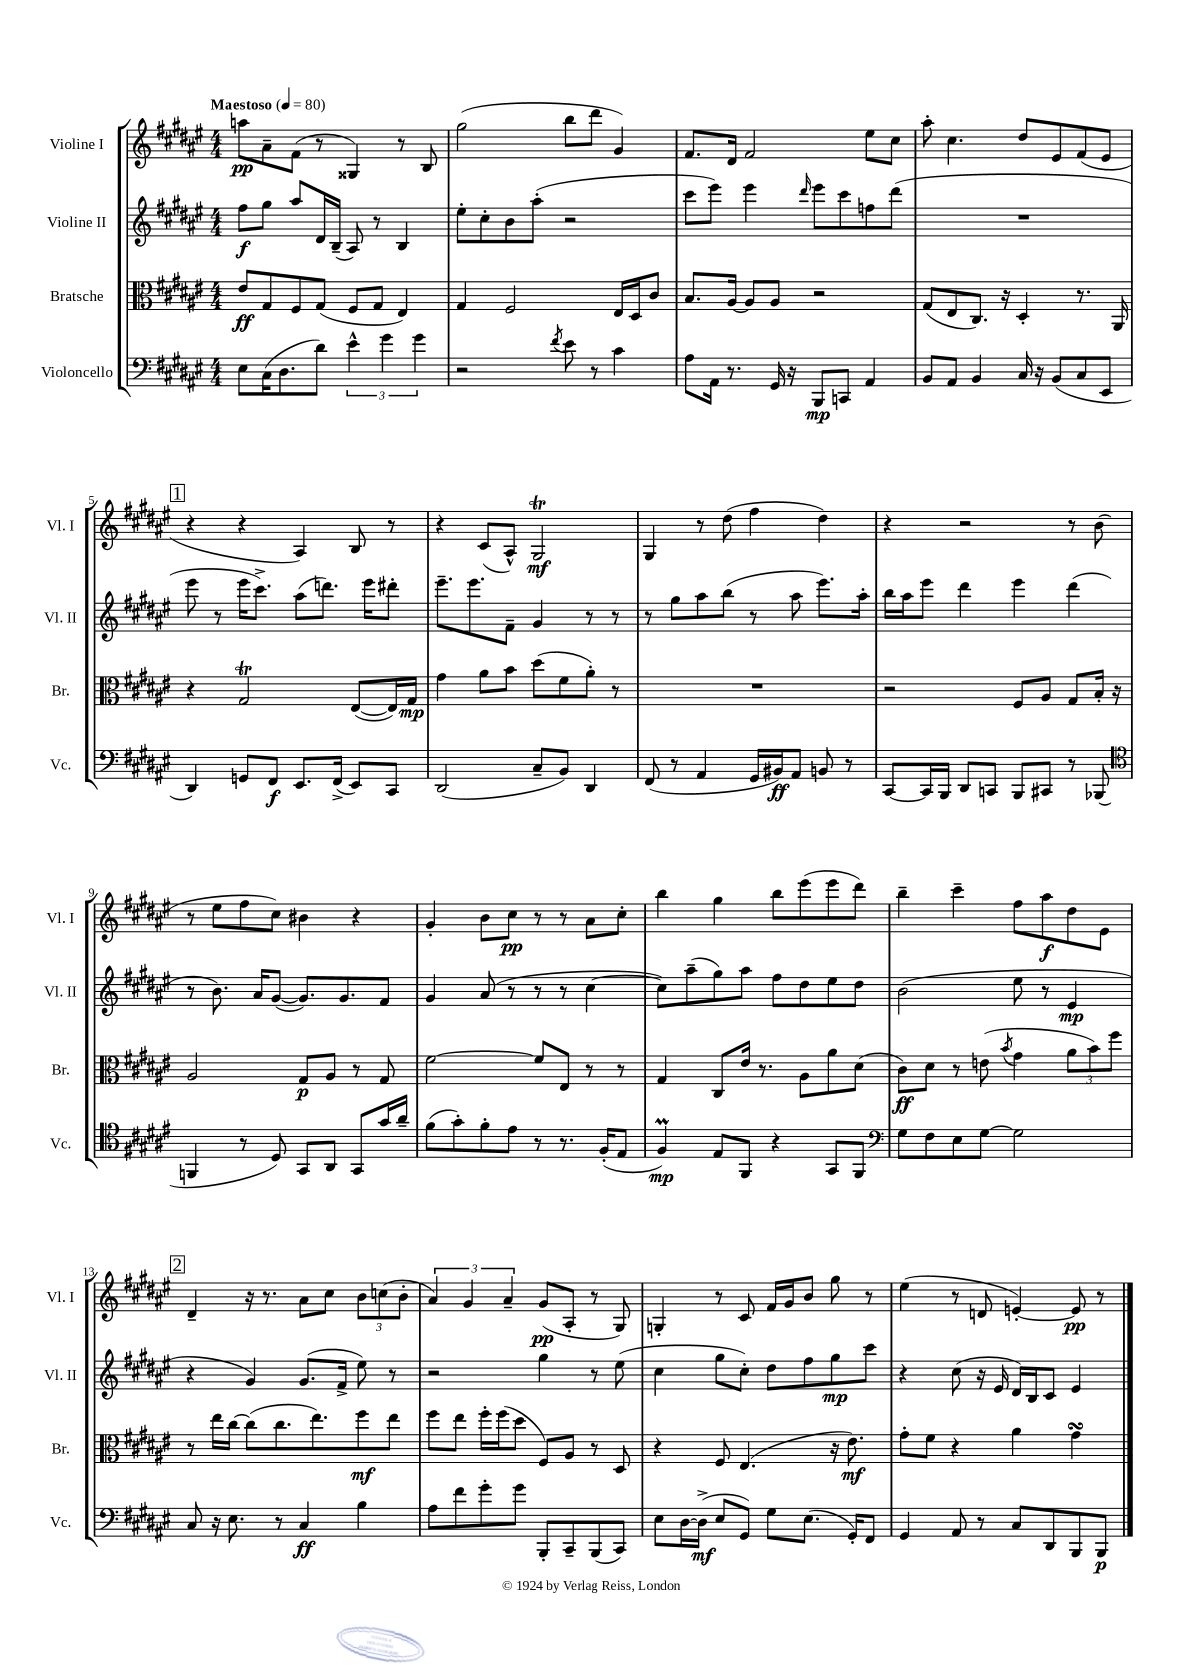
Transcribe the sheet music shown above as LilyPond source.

<<
\new StaffGroup <<
\new Staff = "s0" \with { instrumentName = "Violine I" shortInstrumentName = "Vl. I" } {
    \clef treble \key fis \major \numericTimeSignature \time 4/4 \tempo "Maestoso" 4 = 80
    a''8\pp ais'8-- fis'8( r8 gisis4) r8 b8 |
    gis''2( b''8 dis'''8 gis'4) |
    fis'8. dis'16 fis'2 eis''8 cis''8 |
    ais''8-. cis''4. dis''8 eis'8 fis'8( eis'8 |
    \mark \markup { \box "1" } r4 r4 ais4) b8 r8 |
    r4 cis'8( ais8-^) gis2\trill\mf |
    gis4 r8 dis''8( fis''4 dis''4) |
    r4 r2 r8 b'8( |
    r8 eis''8 fis''8 cis''8) bis'4 r4 |
    gis'4-. b'8 cis''8\pp r8 r8 ais'8 cis''8-. |
    b''4 gis''4 b''8 eis'''8( eis'''8 dis'''8) |
    b''4-- cis'''4-- fis''8 ais''8\f dis''8 eis'8 |
    \mark \markup { \box "2" } dis'4-- r16 r8. ais'8 cis''8 \tuplet 3/2 { b'8 c''8( b'8-. } |
    \tuplet 3/2 { ais'4) gis'4 ais'4-- } gis'8\pp( ais8-. r8 gis8) |
    g4-. r8 cis'8 fis'16 gis'16 b'8 gis''8 r8 |
    eis''4( r8 d'8 e'4~-.) e'8\pp r8 \bar "|." |
}
\new Staff = "s1" \with { instrumentName = "Violine II" shortInstrumentName = "Vl. II" } {
    \clef treble \key fis \major \numericTimeSignature \time 4/4
    fis''8\f gis''8 ais''8 dis'16 b16--( ais8) r8 b4 |
    eis''8-. cis''8-. b'8 ais''8-.( r2 |
    cis'''8 eis'''8) eis'''4 \grace { dis'''16 } eis'''8 cis'''8 f''8 dis'''8( |
    R1 |
    \mark \markup { \box "1" } eis'''8 r8 eis'''16 cis'''8.->) ais''8( d'''8.) eis'''16 dis'''8-. |
    eis'''8.-- eis'''8. fis'8-- gis'4 r8 r8 |
    r8 gis''8 ais''8 b''8( r8 ais''8 eis'''8.) ais''16-. |
    b''16 ais''16 eis'''8 dis'''4 eis'''4 dis'''4( |
    r8 b'8.) ais'16 gis'8~( gis'8.) gis'8. fis'8 |
    gis'4 ais'8( r8 r8 r8 cis''4~ |
    cis''8) ais''8--( gis''8) ais''8 fis''8 dis''8 eis''8 dis''8 |
    b'2( eis''8 r8 eis'4\mp |
    \mark \markup { \box "2" } r4 gis'4) gis'8.( fis'16-> eis''8) r8 |
    r2 gis''4 r8 eis''8( |
    cis''4 gis''8 cis''8-.) dis''8 fis''8 gis''8\mp cis'''8 |
    r4 cis''8( r16 eis'16 dis'16) b16 cis'8 eis'4 \bar "|." |
}
\new Staff = "s2" \with { instrumentName = "Bratsche" shortInstrumentName = "Br." } {
    \clef alto \key fis \major \numericTimeSignature \time 4/4
    eis'8\ff gis8 fis8 gis8( fis8 gis8 eis4) |
    gis4 fis2 eis16 dis16 cis'8 |
    b8. ais16~ ais8 ais8 r2 |
    gis8( eis8 cis8.) r16 dis4-. r8. ais,16 |
    \mark \markup { \box "1" } r4 gis2\trill eis8~( eis16) gis16\mp |
    gis'4 ais'8 b'8 dis''8( fis'8 ais'8-.) r8 |
    R1 |
    r2 fis8 ais8 gis8 b16-. r16 |
    ais2 gis8\p ais8 r8 gis8 |
    fis'2~ fis'8 eis8 r8 r8 |
    gis4 cis8 eis'16 r8. ais8 ais'8 dis'8( |
    cis'8\ff) dis'8 r8 e'8( \acciaccatura { b'8 } gis'4 \tuplet 3/2 { ais'8 b'8) fis''8 } |
    \mark \markup { \box "2" } r8 eis''16 cis''16~ cis''8( cis''8. eis''8.) fis''8\mf eis''8 |
    fis''8 eis''8 fis''16-. fis''16( dis''8 fis8) ais8 r8 dis8 |
    r4 fis8 eis4.( r16 eis'8.\mf) |
    gis'8-. fis'8 r4 ais'4 gis'4\turn \bar "|." |
}
\new Staff = "s3" \with { instrumentName = "Violoncello" shortInstrumentName = "Vc." } {
    \clef bass \key fis \major \numericTimeSignature \time 4/4
    eis8 cis16( dis8. dis'8) \tuplet 3/2 { eis'4-^ gis'4 gis'4 } |
    r2 \acciaccatura { fis'8 } eis'8 r8 cis'4 |
    ais8 ais,16 r8. gis,16 r16 b,,8\mp c,8 ais,4 |
    b,8 ais,8 b,4 cis16 r16 b,8( cis8 eis,8 |
    \mark \markup { \box "1" } dis,4) g,8 fis,8\f eis,8. fis,16->( eis,8) cis,8 |
    dis,2( cis8-- b,8) dis,4 |
    fis,8( r8 ais,4 gis,16 bis,16\ff) ais,8 b,8 r8 |
    cis,8~ cis,16 b,,16 dis,8 c,8 b,,8 cis,8 r8 bes,,8( |
    \clef tenor f,4 r8 dis8) gis,8 ais,8 gis,8 gis'16 ais'16-- |
    fis'8( gis'8-.) fis'8-. eis'8 r8 r8. fis16-.( eis8 |
    fis4\prall\mp) eis8 fis,8 r4 gis,8 fis,8 |
    \clef bass gis8 fis8 eis8 gis8~ gis2 |
    \mark \markup { \box "2" } cis8 r16 eis8. r8 cis4\ff b4 |
    ais8 fis'8 gis'8-. gis'8 b,,8-. cis,8-- b,,8( cis,8) |
    eis8 dis16~ dis16->\mf( eis8 gis,8) gis8 eis8.( gis,16-.) fis,8 |
    gis,4 ais,8 r8 cis8 dis,8 b,,8 b,,8\p \bar "|." |
}
>>
>>
